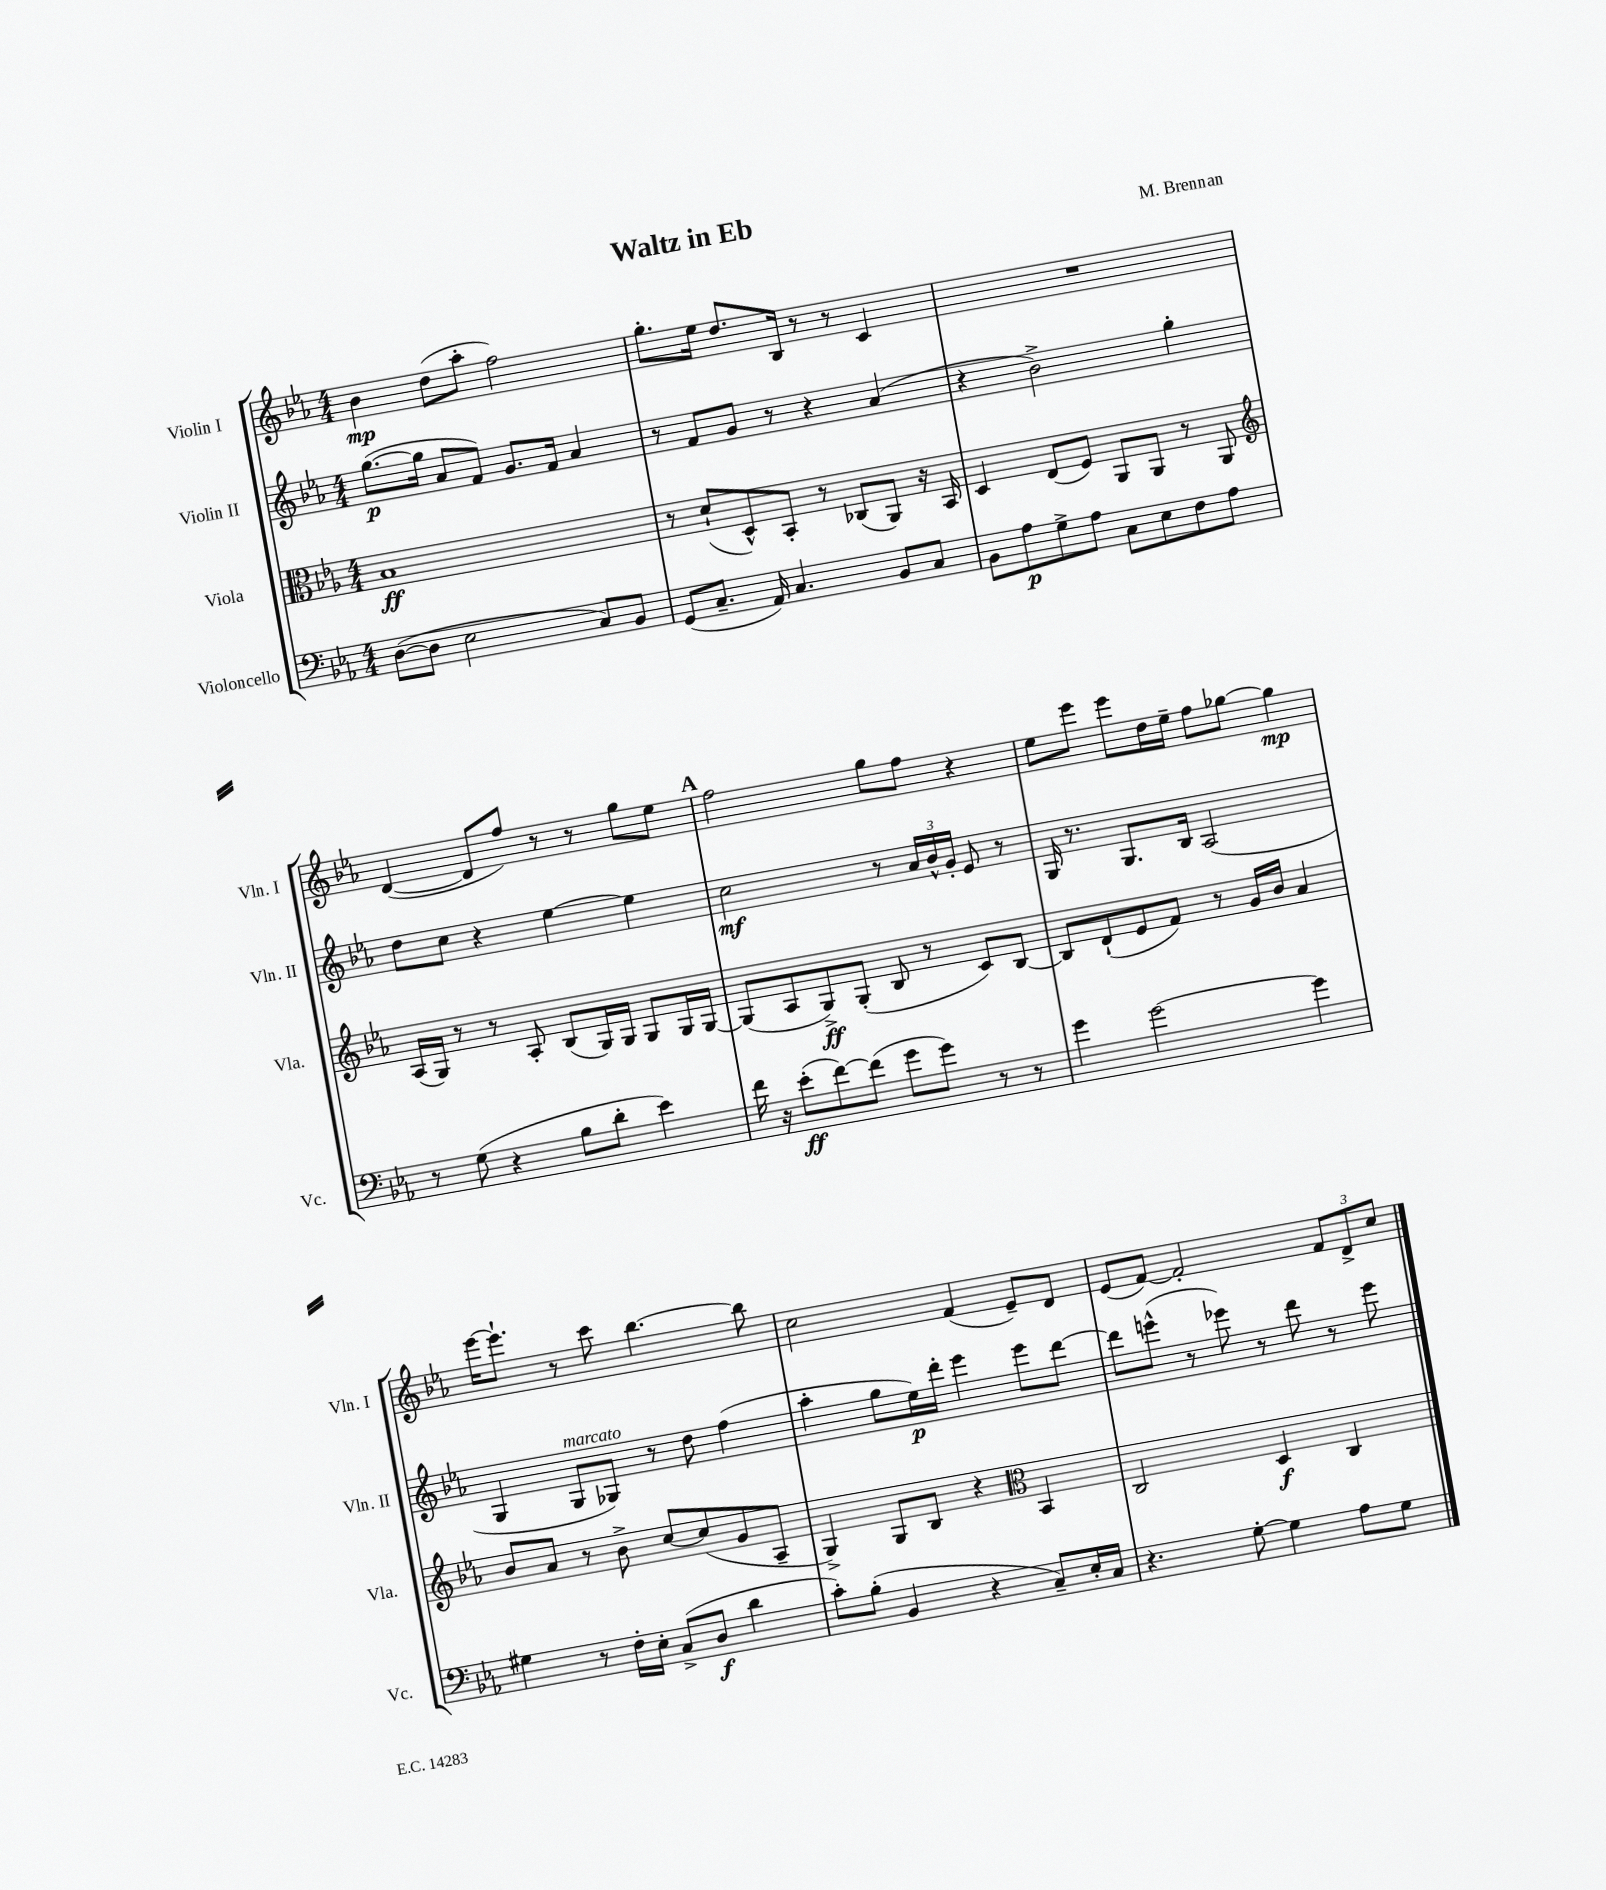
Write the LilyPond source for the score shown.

\header { title = "Waltz in Eb" composer = "M. Brennan" }
<<
\new StaffGroup <<
\new Staff = "s0" \with { instrumentName = "Violin I" shortInstrumentName = "Vln. I" } {
    \clef treble \key ees \major \numericTimeSignature \time 4/4
    bes'4\mp d''8( aes''8-. f''2) |
    g''8.-. ees''16 d''8. bes16 r8 r8 c'4 |
    R1 |
    d'4~( d'8 f''8) r8 r8 g''8 ees''8 |
    \mark \markup { \bold "A" } f''2 g''8 f''8 r4 |
    ees''8 ees'''8 ees'''8 d''16 ees''16-- f''8 ges''8~ ges''4\mp |
    ees'''16~ ees'''8.-! r8 c'''8 bes''4.~ bes''8 |
    c''2 f'4( ees'8--) d'8 |
    ees'8( f'8~) f'2-. \tuplet 3/2 { f'8 d'8-> c''8 } \bar "|." |
}
\new Staff = "s1" \with { instrumentName = "Violin II" shortInstrumentName = "Vln. II" } {
    \clef treble \key ees \major \numericTimeSignature \time 4/4
    g''8.~\p( g''16 aes'8 f'8) g'8. f'16 aes'4 |
    r8 f'8 g'8 r8 r4 aes'4( |
    r4 bes'2->) g''4-. |
    d''8 c''8 r4 ees''4~ ees''4 |
    \mark \markup { \bold "A" } c''2\mf r8 \tuplet 3/2 { aes'16 bes'16-^ g'16-. } ees'8 r8 |
    g16 r8. g8. bes16 aes2( |
    g4 g8^\markup { \italic "marcato" } ges8) r8 d''8 f''4( |
    aes''4-. g''8 ees''16\p) d'''16-. ees'''4 ees'''8 d'''8~ |
    d'''8 e'''8-^( r8 ees'''8) r8 d'''8 r8 ees'''8 \bar "|." |
}
\new Staff = "s2" \with { instrumentName = "Viola" shortInstrumentName = "Vla." } {
    \clef alto \key ees \major \numericTimeSignature \time 4/4
    bes1\ff |
    r8 d'8-!( d8-^) bes,8-. r8 ces8( aes,8) r16 bes,16 |
    d4 ees8( f8) aes,8 aes,8 r8 aes,8 |
    \clef treble aes16( g16) r8 r8 aes8-. bes8( g16) g16 g8 g16 g16~ |
    \mark \markup { \bold "A" } g8( aes8 g8->\ff) g8-.( bes8 r8 c'8) bes8~ |
    bes8 d'8-!( ees'8 f'8) r8 g'16 bes'16 aes'4 |
    bes'8 aes'8 r8 bes'8-> c''8~ c''8( g'8 aes8-- |
    g4->) g8 bes8 r4 \clef alto bes,4 |
    c2 d4\f c4 \bar "|." |
}
\new Staff = "s3" \with { instrumentName = "Violoncello" shortInstrumentName = "Vc." } {
    \clef bass \key ees \major \numericTimeSignature \time 4/4
    d8~( d8 ees2 c8) bes,8 |
    g,8( c8.-- aes,16) c4. bes,8 c8 |
    bes,8 aes8\p g8-> aes8 c8 ees8 f8 aes8 |
    r8 g8( r4 bes8 d'8-. ees'4) |
    \mark \markup { \bold "A" } f'16 r16 ees'8-.\ff( f'8~) f'8( g'8 g'8) r8 r8 |
    g'4 g'2~ g'4 |
    gis4 r8 f16-. ees16-. c8->( d8\f d'4 |
    c'8-.) bes8-.( bes,4 r4 c8--) ees16-. c16 |
    r4. g8~-. g4 aes8 g8 \bar "|." |
}
>>
>>
\layout { \context { \Score \remove "Bar_number_engraver" } }
